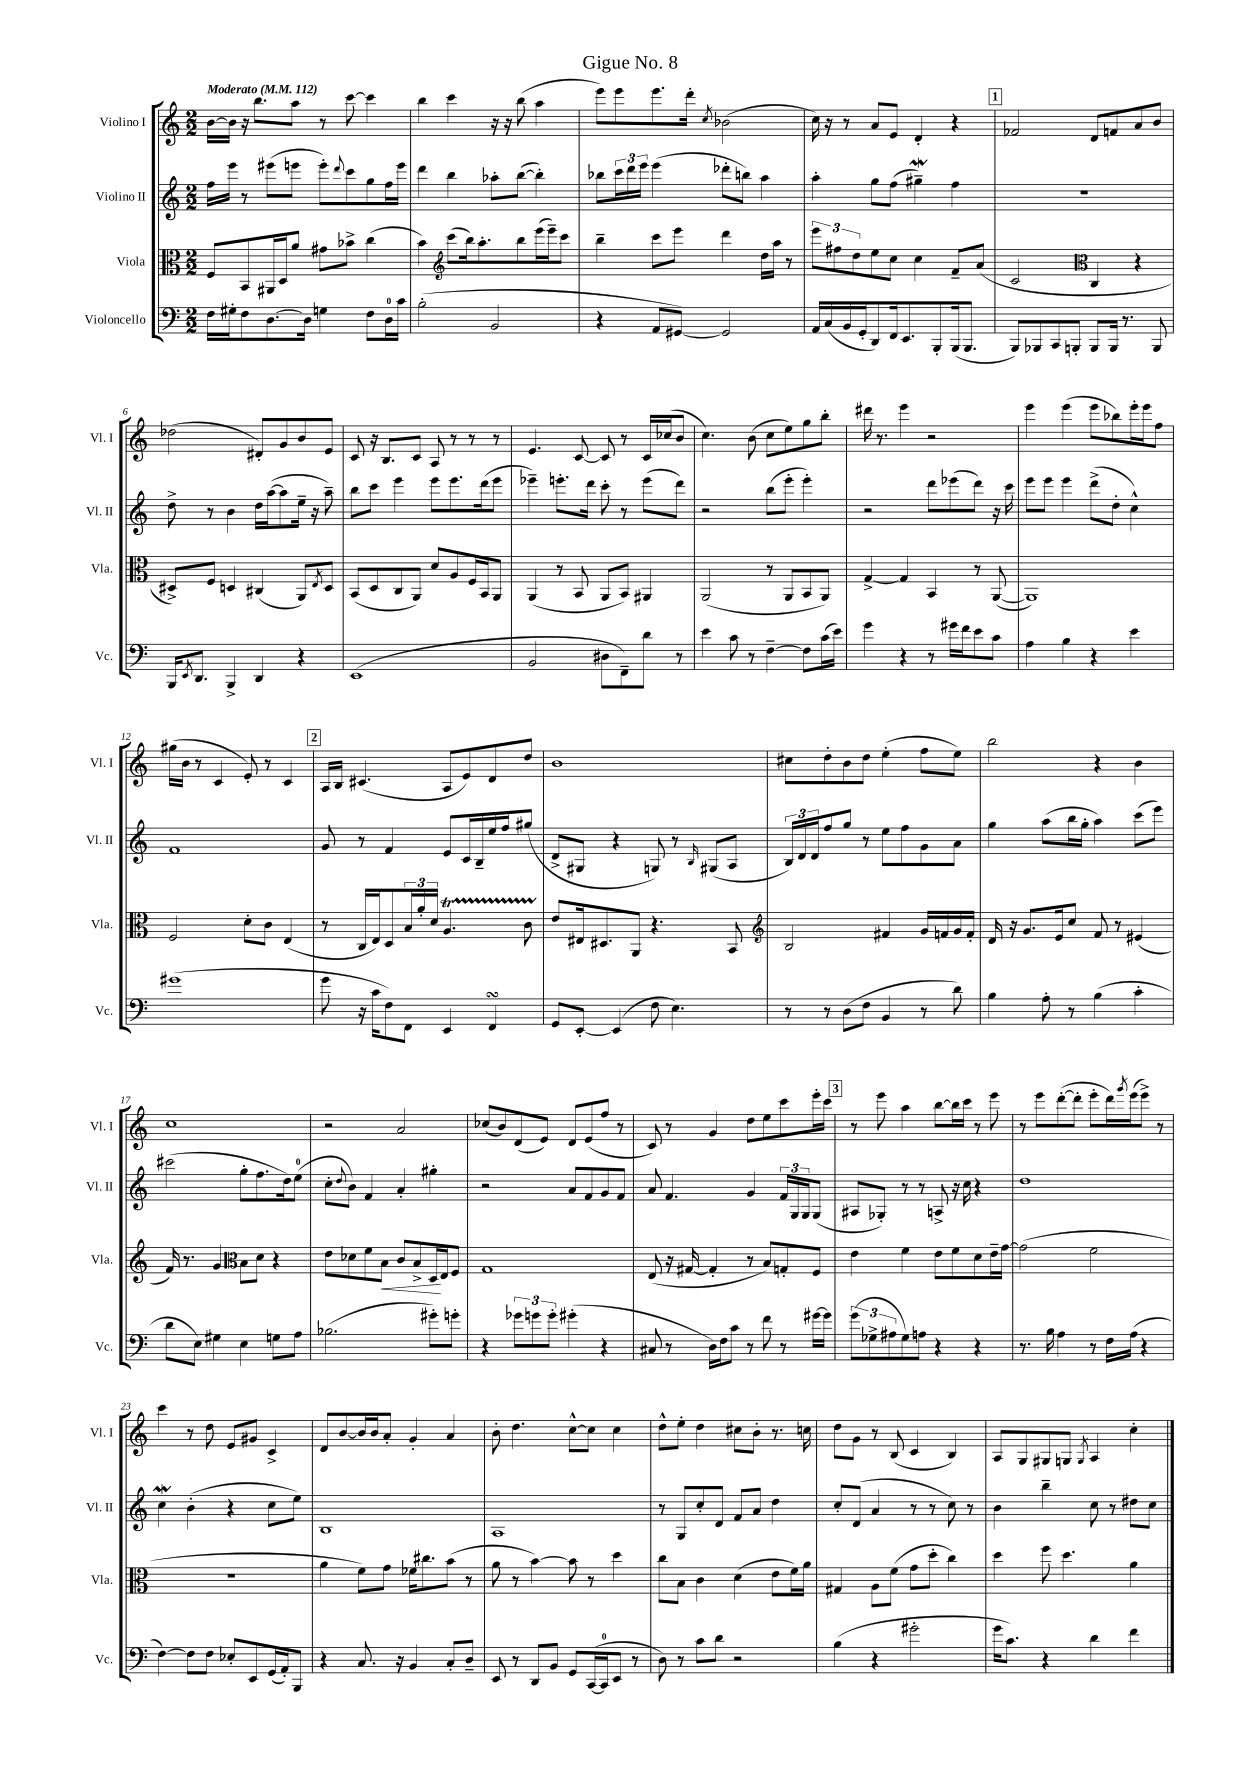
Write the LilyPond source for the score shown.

\header { title = "Gigue No. 8" }
<<
\new StaffGroup <<
\new Staff = "s0" \with { instrumentName = "Violino I" shortInstrumentName = "Vl. I" } {
    \clef treble \key c \major \numericTimeSignature \time 2/2 \tempo "Moderato" 4 = 112
    b'16~ b'16 r16 b''8. a''8 r8 c'''8~ c'''4 |
    b''4 c'''4 r16 r16 b''8( a''4 |
    e'''8) e'''8 e'''8. d'''16-. \acciaccatura { c''8 } bes'2( |
    c''16) r16 r8 a'8 e'8 d'4-. r4 |
    \mark \markup { \box "1" } fes'2 d'8 f'8 a'8 b'8 |
    des''2( dis'8-.) g'8 b'8 e'8 |
    c'8 r16 b8. c'8 a8 r8 r8 r8 |
    e'4. c'8~ c'8 r8 c'16 ces''16( b'8 |
    c''4.) b'8( c''8 e''8) g''8 b''8-. |
    dis'''16 r8. e'''4 r2 |
    e'''4 e'''4( e'''8 bes''8) e'''16-. e'''16 f''8 |
    gis''16( b'16 r8 c'4 e'8-.) r8 c'4 |
    \mark \markup { \box "2" } a16 b16 cis'4.( a8 e'8) d'8 d''8 |
    b'1 |
    cis''8 d''8-. b'8 d''8 e''4-.( f''8 e''8) |
    b''2 r4 b'4 |
    c''1 |
    r2 a'2 |
    ces''8( b'8) d'8( e'8) d'8 e'8( f''8 r8 |
    c'8) r8 g'4 d''8 e''8 c'''8 e'''16-. c'''16 |
    \mark \markup { \box "3" } r8 e'''8 a''4 b''8~ b''16 c'''16 r8 e'''8 |
    r8 e'''8 d'''8~-.( d'''8-. e'''8-. d'''16) \acciaccatura { g'''8 } e'''16( e'''8->) r8 |
    c'''4 r8 d''8 e'8 gis'8 c'4-> |
    d'8 b'8~ b'16 b'16 a'8-. g'4-. a'4 |
    b'8-. d''4. c''8~-^ c''8 c''4 |
    d''8-^ e''8-. d''4 cis''8 b'8-. r8. c''16 |
    d''8 g'8 r8 b8( c'4 b4) |
    a8 g8 gis8 g8 \acciaccatura { g8 } a4 c''4-. \bar "|." |
}
\new Staff = "s1" \with { instrumentName = "Violino II" shortInstrumentName = "Vl. II" } {
    \clef treble \key c \major \numericTimeSignature \time 2/2
    f''16 e'''16 r8 eis'''8( e'''8 e'''8-.) \appoggiatura { d'''8 } c'''8 g''8 f''16 e'''16 |
    d'''4 b''4 aes''8-. b''8~( b''4-.) |
    bes''8 \tuplet 3/2 { c'''16 d'''16 e'''16 } e'''4( des'''8-. b''8) a''4 |
    a''4-. g''8 f''8( gis''4--\mordent) f''4 |
    \mark \markup { \box "1" } R1 |
    d''8-> r8 b'4 d''16 a''16~( a''8 e''16-- r16 a''8--) |
    b''8 c'''8 e'''4 e'''8 e'''8. d'''16( e'''8 |
    ees'''4--) e'''8.-. d'''16 c'''8-. r8 e'''8( d'''8) |
    r2 b''8( e'''8-. e'''4-.) |
    r2 d'''8 ees'''8( d'''8) r16 c'''16 |
    e'''8 e'''8 e'''4 d'''8->( d''8-. c''4-^) |
    f'1 |
    \mark \markup { \box "2" } g'8 r8 f'4 e'8 c'16 b16-- e''16 f''16 gis''8( |
    d'8-> gis8 r4 g8) r8 \grace { b16 } gis8( a8 |
    \tuplet 3/2 { b16) d'16 d'16 } f''8 g''8 r8 e''8 f''8 g'8 a'8 |
    g''4 a''8( b''16 g''16-. a''4) c'''8( e'''8) |
    cis'''2( g''8-. f''8. d''16) e''8-0( |
    c''8-. \appoggiatura { d''8 } b'8) f'4 a'4-. gis''4-. |
    r2 a'8 f'8 g'8 f'8 |
    a'8 f'4. g'4 \tuplet 3/2 { f'16 g16 g16 } g8( |
    \mark \markup { \box "3" } ais8 ges8-.) r8 r8 a8-> r16 c''16 r4 |
    d''1 |
    c''4\mordent b'4-.( r4 c''8 e''8) |
    b1 |
    a1 |
    r8 g8 c''8-. d'8 f'8 a'8 d''4 |
    c''8-. d'8( a'4 r8 r8 c''8) r8 |
    b'4 b''4-- c''8 r8 dis''8 c''8 \bar "|." |
}
\new Staff = "s2" \with { instrumentName = "Viola" shortInstrumentName = "Vla." } {
    \clef alto \key c \major \numericTimeSignature \time 2/2
    f8 b,8 ais,16 d16 a'8 gis'8 bes'8-> c''4( |
    b'4) \clef treble c'''8( b''16) a''8.-. b''8 e'''16( e'''16--) c'''8 |
    b''4-- c'''8 e'''8 d'''4 d''16 a''16 r8 |
    \tuplet 3/2 { e'''8 fis''8 d''8 } e''8 c''8 c''4 f'8-- a'8( |
    \mark \markup { \box "1" } c'2 \clef alto c4 r4 |
    dis8->) f8 d4 cis4( a,8) \acciaccatura { e8 } d8 |
    b,8( d8 c8 a,8) d'8 a8 f16 b,16 a,8 |
    a,4( r8 b,8 a,8 b,8) ais,4 |
    a,2( r8 a,8 b,8 a,8) |
    g4~-> g4 b,4 r8 a,8~( |
    a,1) |
    f2 d'8-. c'8 e4( |
    \mark \markup { \box "2" } r8 c16 e16) d8 \tuplet 3/2 { b16 a'16-. d'16 } a4.\startTrillSpan c'8 |
    e'8\stopTrillSpan eis16 dis8. a,8 r4. b,8 |
    \clef treble b2 fis'4 g'16 f'16 g'16 f'16-. |
    d'16 r16 g'8. e'16 c''8 f'8 r8 eis'4( |
    f'16) r8. g'4 \clef alto b8 d'8 r4 |
    e'8 des'8 f'8 b8\< c'8 b8-> d16\! e16 f8 |
    g1 |
    e8( r16 gis16~ gis4-. r8 b8) g8-. f8 |
    \mark \markup { \box "3" } e'4 f'4 e'8 f'8 d'8 e'16-- g'16~ |
    g'2( f'2 |
    R1 |
    a'4 f'8) g'8 fes'16 cis''8. b'8( r8 |
    a'8 r8 b'4~) b'8 r8 d''4 |
    c''8 b8 c'4 d'4( e'8 f'16) a'16 |
    gis4 a8 f'8( g'8 d''8-. c''4) |
    d''4 f''8 d''4. a'4 \bar "|." |
}
\new Staff = "s3" \with { instrumentName = "Violoncello" shortInstrumentName = "Vc." } {
    \clef bass \key c \major \numericTimeSignature \time 2/2
    f16 gis16-. f8 d8.~ d16 g4 f8 d16-0 c'16 |
    b2-.( b,2 |
    r4 a,8 gis,8~) gis,2 |
    a,16 c16( b,16 g,16-. d,8) f,16 e,8. b,,8-. b,,16( b,,8. |
    \mark \markup { \box "1" } b,,8) bes,,8 c,8 b,,8-. b,,8 b,,16 r8. b,,8 |
    b,,16 \acciaccatura { e,8 } d,8. b,,4-> d,4 r4 |
    e,1( |
    b,2 dis8 f,8--) d'8 r8 |
    e'4 c'8 r8 f4~-- f8 c'16( e'16) |
    g'4 r4 r8 gis'16 f'16 e'8 c'8 |
    a4 b4 r4 e'4 |
    gis'1( |
    \mark \markup { \box "2" } g'8 r16 c'16 f8) f,8 e,4 f,4\turn |
    g,8 e,8~-. e,4( f8 e4.) |
    r8 r8 d8( f8 b,4 r8 d'8) |
    b4 a8-. r8 b4( c'4-. |
    d'8 e8) gis4 e4 g8 a8 |
    bes2.( gis'8-.) g'8-. |
    r4 \tuplet 3/2 { ges'8 g'8 g'8-. } gis'4-.( r4 |
    cis8 r8 d16) f16 c'8 r8 f'8 r8 gis'16~ gis'16 |
    \mark \markup { \box "3" } \tuplet 3/2 { g'8( ges8-> ais8 } ges8) a8 r4 r4 |
    r8. b16 a4 r8 f16 a16( r4 |
    f4~) f8 f8 ees8-. e,8 g,16( a,16-.) b,,8 |
    r4 c8. r16 b,4 c8-. d8-- |
    e,8 r8 d,8 b,8 g,8 c,16~( c,16-0 e,8 r8 |
    d8) r8 c'8 d'8 r2 |
    b4( r4 gis'2-. |
    g'16 c'8.) r4 d'4 f'4 \bar "|." |
}
>>
>>
